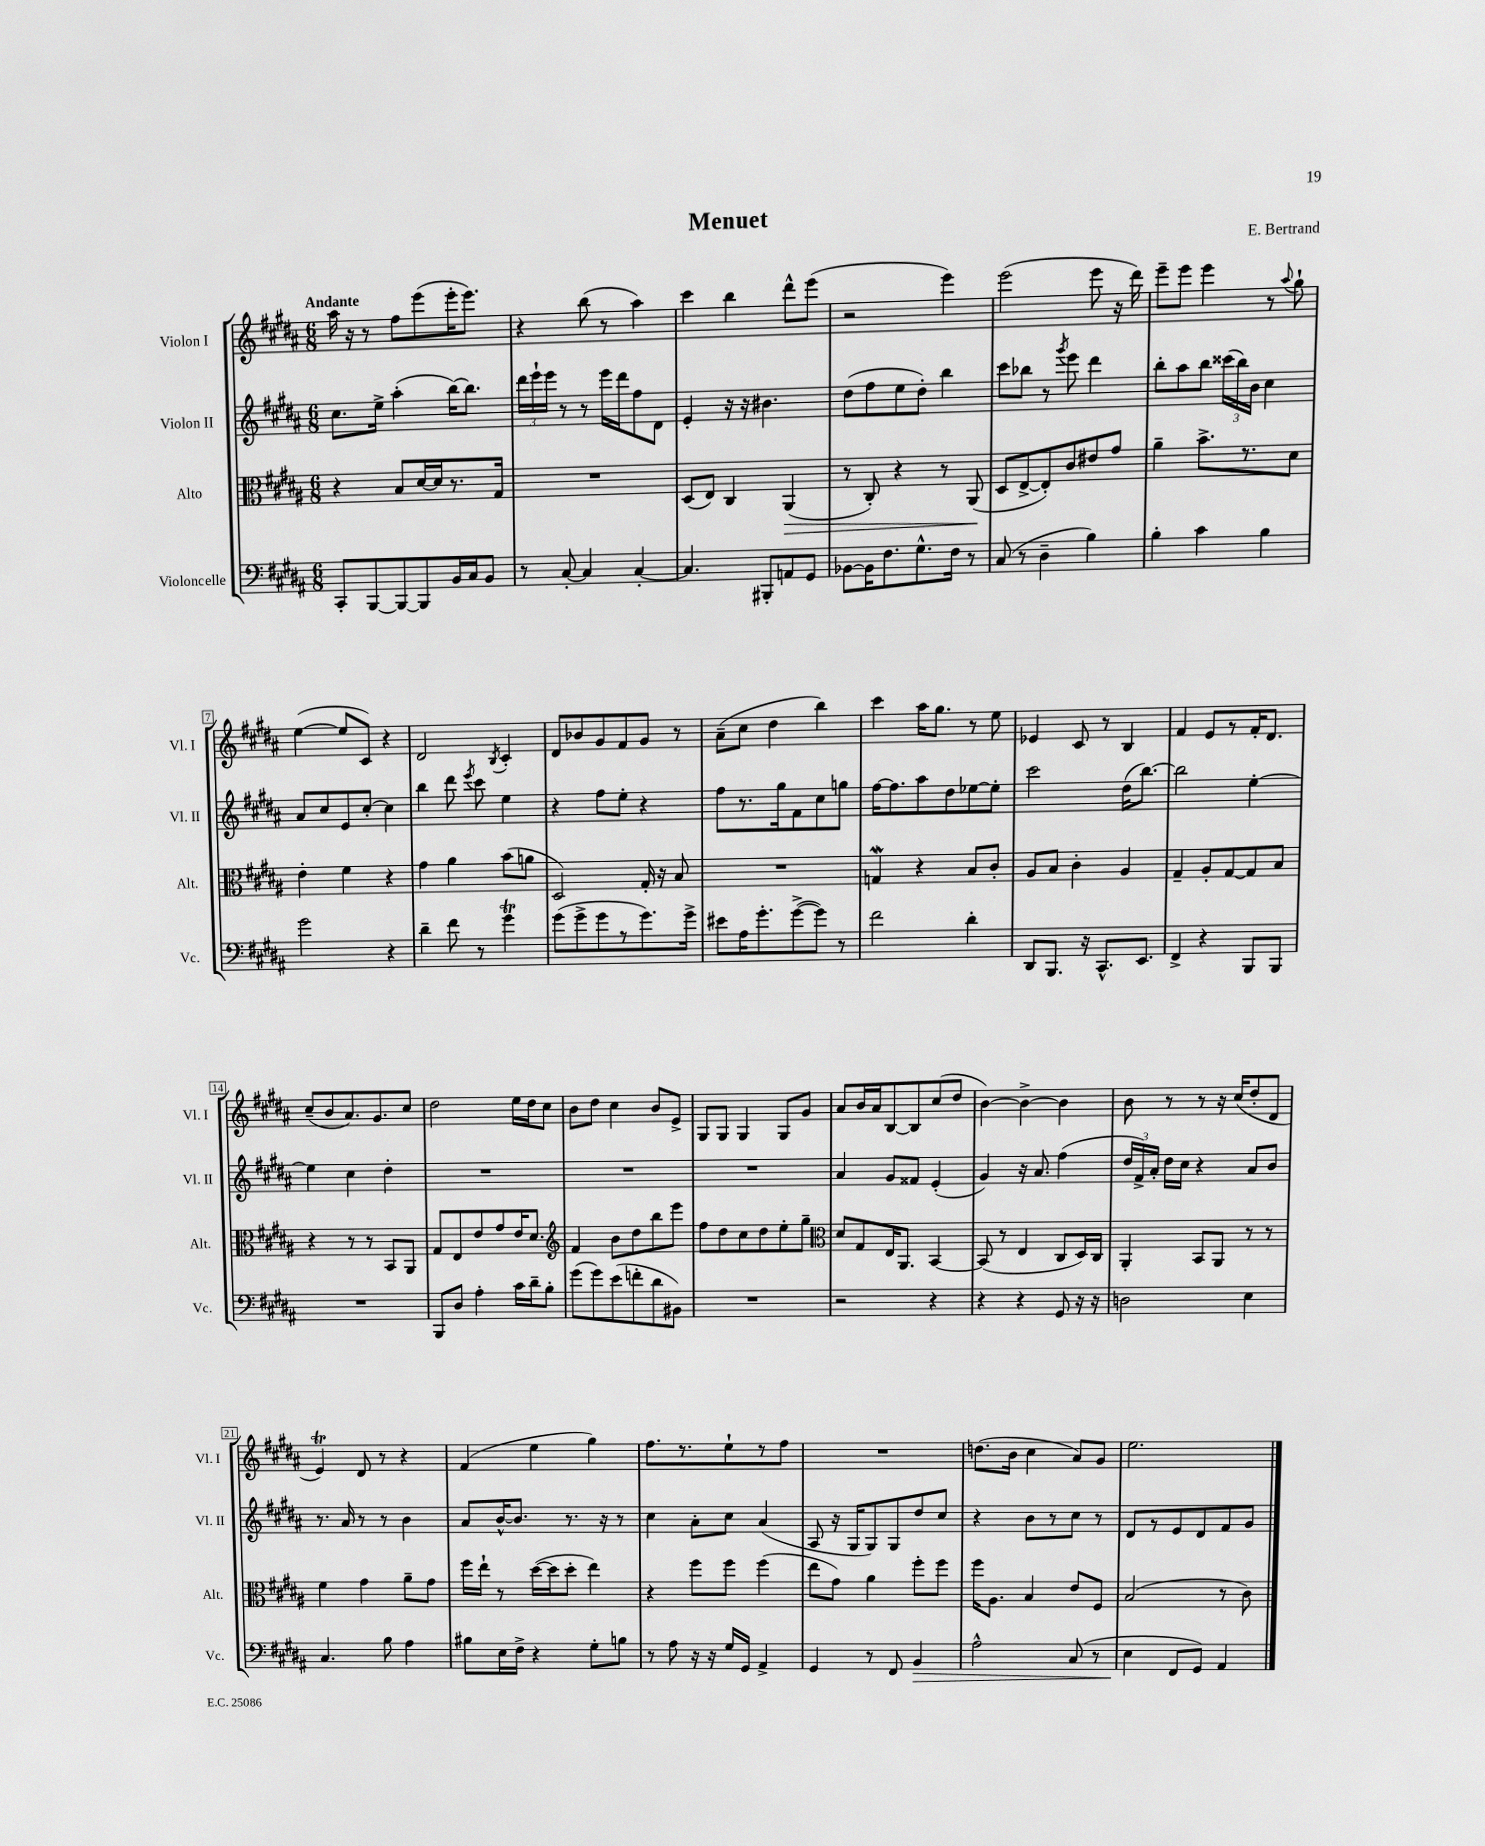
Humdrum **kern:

**kern	**dynam	**kern	**dynam	**kern	**kern
*part4	*part4	*part3	*part3	*part2	*part1
*staff4	*staff4	*staff3	*staff3	*staff2	*staff1
*I"Violoncelle	*	*I"Alto	*	*I"Violon II	*I"Violon I
*I'Vc.	*	*I'Alt.	*	*I'Vl. II	*I'Vl. I
*clefF4	*	*clefC3	*	*clefG2	*clefG2
*k[f#c#g#d#a#]	*	*k[f#c#g#d#a#]	*	*k[f#c#g#d#a#]	*k[f#c#g#d#a#]
*M6/8	*	*M6/8	*	*M6/8	*M6/8
=1	=1	=1	=1	=1	=1
!	!	!	!	!	!LO:TX:a:B:t=Andante
8CC#'/L	.	4r	.	8.cc#\L	16aa#\
.	.	.	.	.	16r
[8BBB/	.	.	.	.	8r
.	.	.	.	16ee^\Jk	.
8BBB/_	.	8B/L	.	(4aa#'\	8ff#\L
8BBB/]	.	[16d#/L	.	.	(8eee\
.	.	16d#/J]	.	.	.
16BB/L	.	8.r	.	[16bb\KL)	16eee'\K
16C#/J	.	.	.	8.bb\J]	8.eee\J)
8BB/J	.	.	.	.	.
.	.	16G#/Jk	.	.	.
=2	=2	=2	=2	=2	=2
8r	.	2.r	.	24ddd#\LL	4r
.	.	.	.	24eee`\	.
.	.	.	.	24eee\JJ	.
[8C#'/	.	.	.	8r	.
4C#/]	.	.	.	8r	(8bb\
.	.	.	.	16eee\LL	8r
.	.	.	.	16ddd#\J	.
[4C#'/	.	.	.	8ff#\	4aa#\)
.	.	.	.	8d#\J	.
=3	=3	=3	=3	=3	=3
4.C#/]	.	(8D#/L	.	4e'/	4ccc#\
.	.	8E/J)	.	.	.
.	.	4C#/	.	16r	4bb\
.	.	.	.	16r	.
8BBB#X'/L	.	.	.	4.b#X\	.
!	!	!	!LO:HP:b	!	!
8AAn/	.	(4AA#/	>	.	8ddd#^^\L
8GG#/J	.	.	.	.	(8eee\J
=4	=4	=4	=4	=4	=4
[8BB-X\L	.	8r	.	(8dd#\L	2r
16BB-\K]	.	8C#'/)	.	8ff#\	.
8.F#\	.	.	.	.	.
.	.	4r	.	8ee\	.
8.G#^^\	.	.	.	8dd#'\J)	.
.	.	8r	.	4bb\	4eee\)
16F#\Jk	.	.	.	.	.
8r	.	(8AA#/	.	.	.
.	.	.	]	.	.
=5	=5	=5	=5	=5	=5
(8C#/	.	8D#/L	.	8ccc#\L	(2eee\
8r	.	[8E^/	.	8bb-X\J	.
4D#~\	.	8E'/])	.	8r	.
.	.	.	.	8qggg#/	.
.	.	8c#/	.	8eee\	.
4B\)	.	8e#X/	.	4ddd#\	8eee\
.	.	8g#/J	.	.	16r
.	.	.	.	.	16ddd#\)
=6	=6	=6	=6	=6	=6
4B'\	.	4a#~\	.	8bb'\L	8eee~\L
.	.	.	.	8aa#\	8eee\J
4c#\	.	8.b^\L	.	8bb\J	4eee\
.	.	.	.	(24ccc##X\LL	.
.	.	.	.	24bb\)	.
.	.	8.r	.	.	.
.	.	.	.	24b\JJ	.
4B\	.	.	.	4cc#\	8r
.	.	.	.	.	8qqaa#/
.	.	8d#\J	.	.	8gg#`\
!!LO:LB:g=z
=7	=7	=7	=7	=7	=7
2g#\	.	4e'\	.	8a#/L	([4ee\
.	.	.	.	8cc#/	.
.	.	4f#\	.	8e/	8ee/L]
.	.	.	.	[8cc#'/J	8c#/J)
4r	.	4r	.	4cc#\]	4r
=8	=8	=8	=8	=8	=8
4d#~\	.	4g#\	.	4bb\	2d#/
8f#\	.	4a#\	.	8ddd#\	.
.	.	.	.	8qeee/	.
8r	.	.	.	8ccc#\	.
.	.	.	.	.	8qB/
4g#T\	.	(8b\L	.	4ee\	4c#'/
.	.	8an\J	.	.	.
=9	=9	=9	=9	=9	=9
(8g#\L	.	2D#/)	.	4r	8d#/L
8g#^\	.	.	.	.	8b-X/
8g#\	.	.	.	8ff#\L	8g#/
8r	.	.	.	8ee'\J	8f#/
8.g#\)	.	16G#'/	.	4r	8g#/J
.	.	16r	.	.	.
.	.	8B/	.	.	8r
16g#^\Jk	.	.	.	.	.
=10	=10	=10	=10	=10	=10
8e#X\L	.	2.r	.	8ff#\L	(8a#~\L
16A#\K	.	.	.	8.r	8cc#\J
8.g#'\	.	.	.	.	.
.	.	.	.	.	4dd#\
.	.	.	.	16gg#\k	.
([8g#^\	.	.	.	8f#\	.
8g#\J])	.	.	.	8cc#\	4bb\)
8r	.	.	.	8ggn\J	.
=11	=11	=11	=11	=11	=11
2f#\	.	4Gnw/	.	[16ff#\KL	4ccc#\
.	.	.	.	8.ff#\]	.
.	.	4r	.	8aa#\	16aa#\KL
.	.	.	.	.	8.gg#\J
.	.	.	.	8dd#\	.
4d#'\	.	8B/L	.	[8ee-X\	8r
.	.	8c#'/J	.	8ee-'\J]	8ee\
=12	=12	=12	=12	=12	=12
8DD#/L	.	8A#/L	.	2ccc#\	4e-X/
8.BBB/J	.	8B/J	.	.	.
.	.	4c#'\	.	.	8c#/
16r	.	.	.	.	.
8.CC#^^/L	.	.	.	.	8r
.	.	4A#/	.	(16dd#\KL	4B/
8.EE/J	.	.	.	[8.bb\J)	.
=13	=13	=13	=13	=13	=13
4FF#^/	.	4G#~/	.	2bb\]	4f#/
4r	.	8A#'/L	.	.	8e/L
.	.	[8G#/	.	.	8r
8BBB/L	.	8G#/]	.	[4ee'\	16f#'/K
.	.	.	.	.	8.d#/J
8BBB/J	.	8B/J	.	.	.
!!LO:LB:g=z
=14	=14	=14	=14	=14	=14
2.r	.	4r	.	4ee\]	(8cc#~/L
.	.	.	.	.	8b/
.	.	8r	.	4cc#\	8.a#/)
.	.	8r	.	.	.
.	.	.	.	.	8.g#/
.	.	8BB/L	.	4dd#'\	.
.	.	8AA#/J	.	.	8cc#/J
=15	=15	=15	=15	=15	=15
8BBB/L	.	8G#/L	.	2.r	2dd#\
8D#/J	.	8E/	.	.	.
4A#'\	.	8e/	.	.	.
.	.	8g#/	.	.	.
16c#\LL	.	16e/K	.	.	16ee\LL
16d#~\J	.	8.d#/J	.	.	16dd#\J
8B'\J	.	.	.	.	8cc#\J
=16	=16	=16	=16	=16	=16
*	*	*clefG2	*	*	*
(8g#\L	.	4f#/	.	2.r	8b\L
8g#\)	.	.	.	.	8dd#\J
(8e\	.	8b\L	.	.	4cc#\
8fn'\	.	8dd#\	.	.	.
8d#\	.	8bb\	.	.	8b/L
8BB#X\J)	.	8eee\J	.	.	8e^/J
=17	=17	=17	=17	=17	=17
2.r	.	8ff#\L	.	2.r	8G#/L
.	.	8dd#\	.	.	8G#/J
.	.	8cc#\	.	.	4G#/
.	.	8dd#\	.	.	.
.	.	8ee'\	.	.	8G#/L
.	.	8gg#~\J	.	.	8g#/J
=18	=18	=18	=18	=18	=18
*	*	*clefC3	*	*	*
2r	.	8d#/L	.	4a#/	8a#/L
.	.	8G#/	.	.	16b/L
.	.	.	.	.	16a#/J
.	.	16E/K	.	8g#/L	[8B/
.	.	8.AA#/J	.	.	.
.	.	.	.	8f##X/J	8B/]
4r	.	[4BB/	.	(4e'/	(8cc#/
.	.	.	.	.	8dd#/J
=19	=19	=19	=19	=19	=19
4r	.	(8BB/]	.	4g#/)	[4b\)
.	.	8r	.	.	.
4r	.	4E/	.	16r	4b^\_
.	.	.	.	8.a#/	.
8GG#/	.	8C#/L	.	(4ff#\	4b\]
16r	.	16D#/L)	.	.	.
16r	.	16C#/JJ	.	.	.
=20	=20	=20	=20	=20	=20
2Dn\	.	4AA#'/	.	24dd#/LL	8b\
.	.	.	.	24f#^/)	.
.	.	.	.	24a#'/JJ	.
.	.	.	.	16dd#\LL	8r
.	.	.	.	16cc#\JJ	.
.	.	8BB/L	.	4r	8r
.	.	8AA#/J	.	.	16r
.	.	.	.	.	(16cc#/KL
4E\	.	8r	.	8a#/L	8dd#'/
.	.	8r	.	8b/J	8d#/J
!!LO:LB:g=z
=21	=21	=21	=21	=21	=21
4.C#/	.	4f#\	.	8.r	4eT/)
.	.	.	.	16a#/	.
.	.	4g#\	.	8r	8d#/
8B\	.	.	.	8r	8r
4A#\	.	8a#~\L	.	4b\	4r
.	.	8g#\J	.	.	.
=22	=22	=22	=22	=22	=22
8B#X\L	.	16ff#\LL	.	8a#/L	(4f#/
.	.	16ee`\JJ	.	.	.
16E\L	.	8r	.	[16b^^/K	.
16F#^\JJ	.	.	.	8.b/J]	.
4r	.	([16dd#\LL	.	.	4ee\
.	.	16dd#\J]	.	.	.
.	.	8dd#'\J	.	8.r	.
8G#'\L	.	4ee\)	.	.	4gg#\)
.	.	.	.	16r	.
8Bn\J	.	.	.	8r	.
=23	=23	=23	=23	=23	=23
8r	.	4r	.	4cc#\	8.ff#\L
8A#\	.	.	.	.	.
.	.	.	.	.	8.r
16r	.	8ff#\L	.	8a#'\L	.
16r	.	.	.	.	.
16G#/LL	.	8ff#\J	.	8cc#\J	8ee`\
16GG#/JJ	.	.	.	.	.
4AA#^/	.	(4ff#\	.	(4a#/	8r
.	.	.	.	.	8ff#\J
=24	=24	=24	=24	=24	=24
4GG#/	.	8ee\L	.	8A#/	2.r
.	.	8g#\J)	.	16r	.
.	.	.	.	16G#/KL	.
8r	.	4a#\	.	8G#/)	.
8FF#/	.	.	.	8G#/	.
!	!LO:HP:b	!	!	!	!
4BB/	>	8ff#'\L	.	8dd#/	.
.	.	8ff#\J	.	8cc#/J	.
=25	=25	=25	=25	=25	=25
2A#^^\	.	16ff#\KL	.	4r	(8.ddn\L
.	.	8.A#\J	.	.	.
.	.	.	.	.	16b\Jk
.	.	4B/	.	8b\L	4cc#\
.	.	.	.	8r	.
(8C#/	.	8e/L	.	8cc#\J	8a#/L)
8r	.	8F#/J	.	8r	8g#/J
=26	=26	=26	=26	=26	=26
4E\	.	(2B/	.	8d#/L	2.ee\
.	.	.	.	8r	.
8FF#/L	]	.	.	8e/	.
8GG#/J)	.	.	.	8d#/	.
4AA#/	.	8r	.	8f#/	.
.	.	8c#\)	.	8g#/J	.
==	==	==	==	==	==
*-	*-	*-	*-	*-	*-
